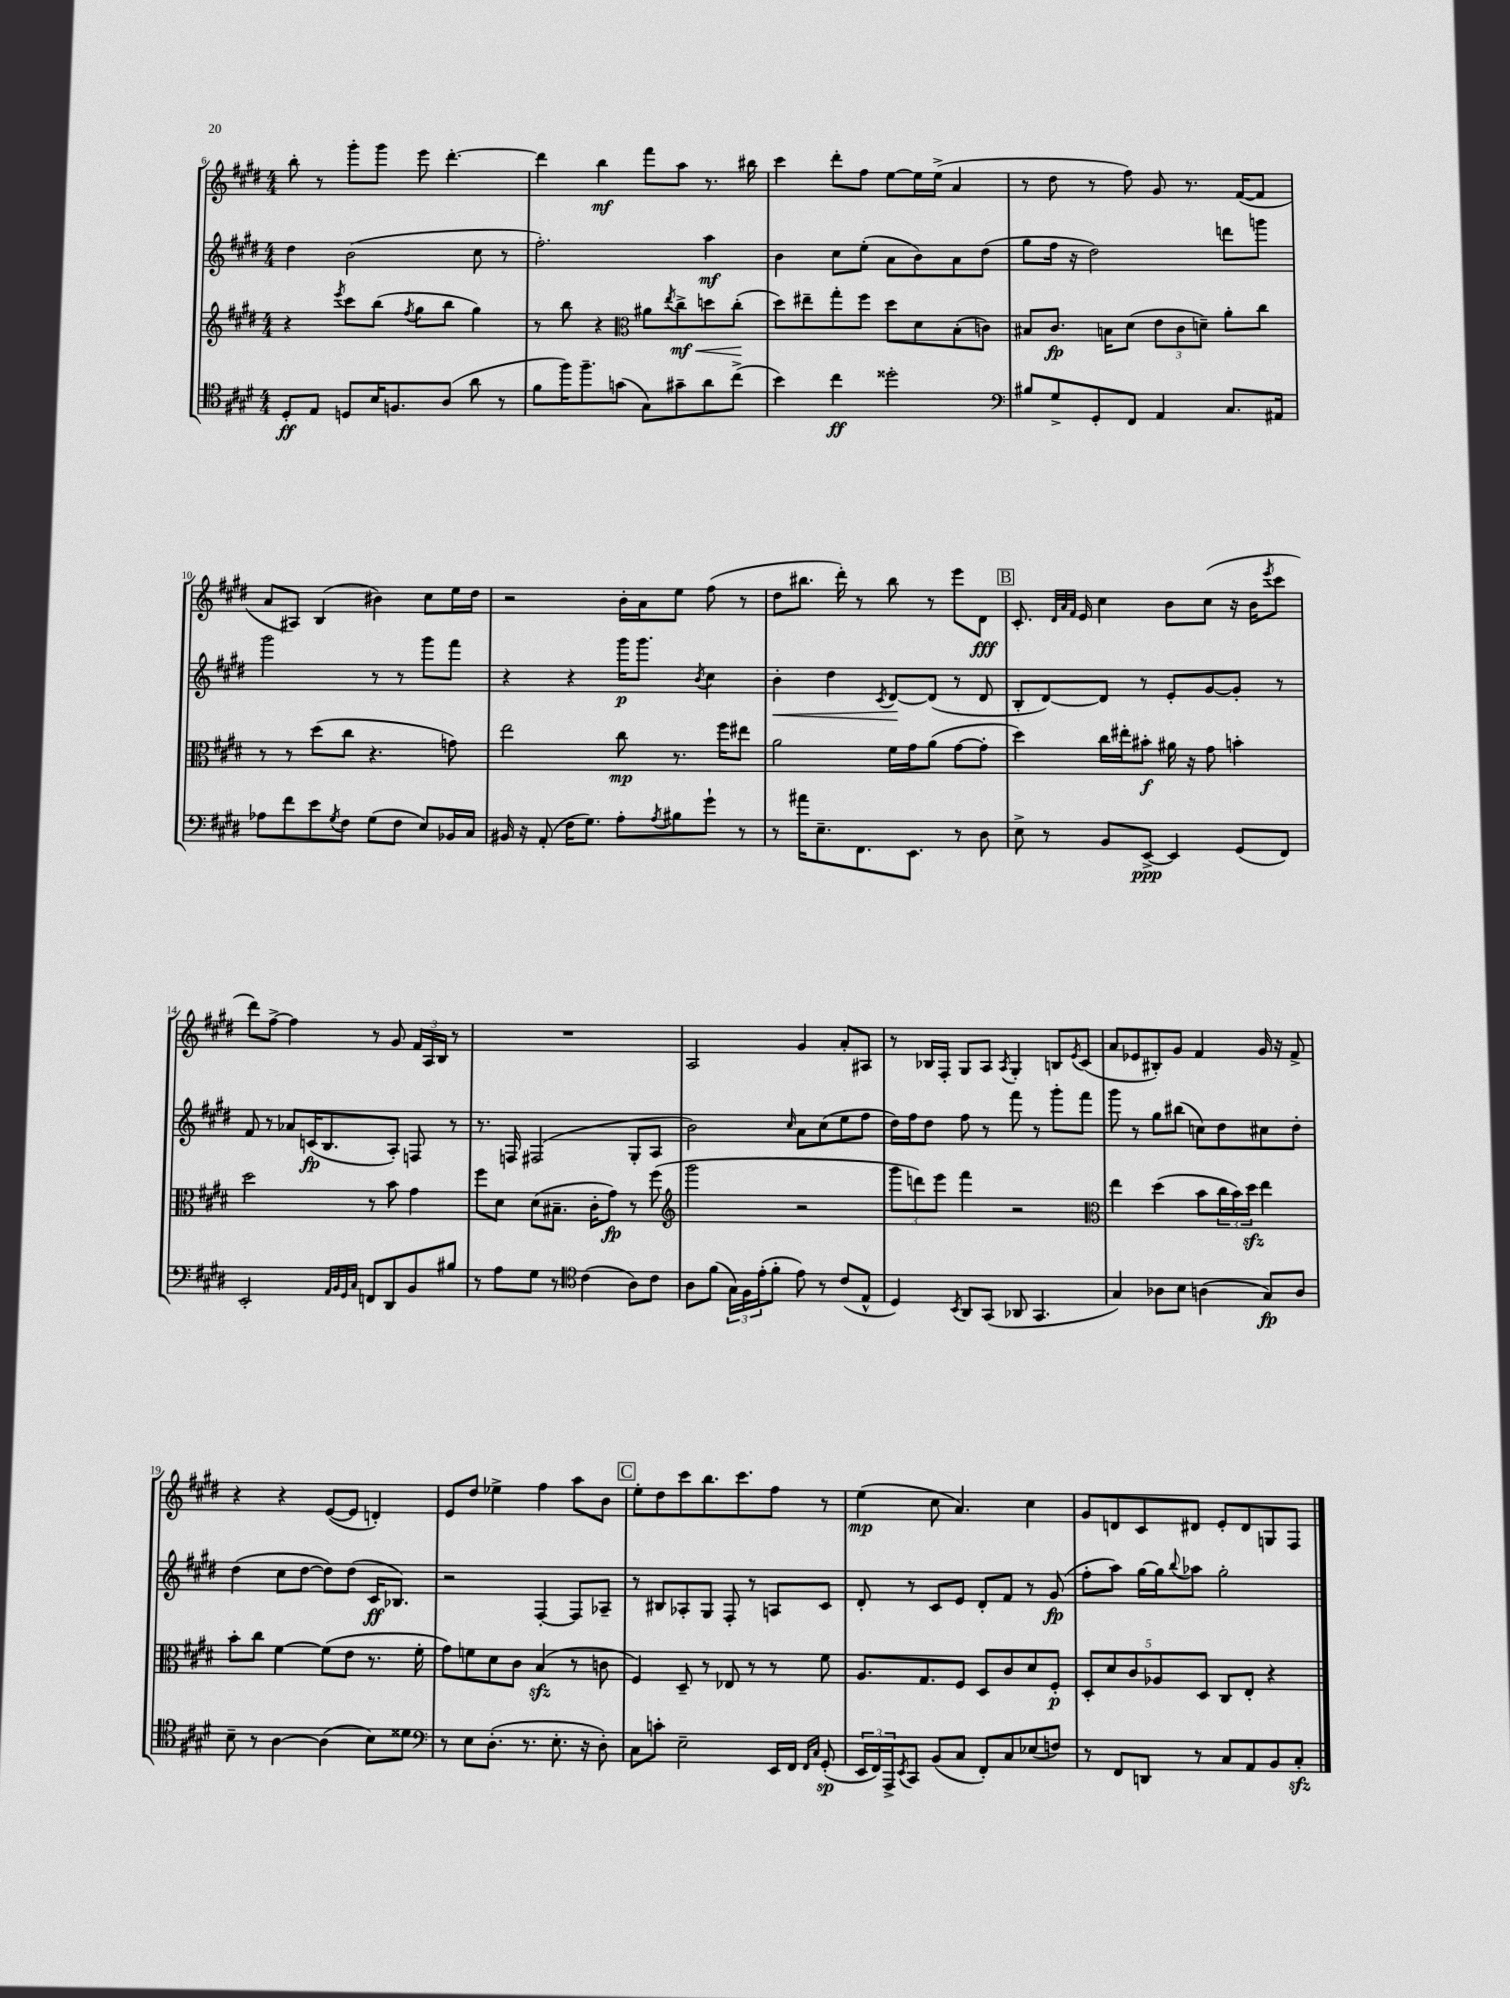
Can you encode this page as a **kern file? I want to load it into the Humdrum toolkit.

**kern	**kern	**kern	**kern
*staff4	*staff3	*staff2	*staff1
*clefC4	*clefG2	*clefG2	*clefG2
*k[f#c#g#d#]	*k[f#c#g#d#]	*k[f#c#g#d#]	*k[f#c#g#d#]
*M4/4	*M4/4	*M4/4	*M4/4
8D#'	4r	4dd#	8bb'
8E	.	.	8r
.	8qeee	.	.
8D	8ccc#	(2b	8ggg#'
16B	(8bb	.	8ggg#
8.F	.	.	.
.	8qff#	.	.
.	8gg#	.	8eee
(8A	8bb	.	[4.ddd#'
8a	4gg#)	8cc#	.
8r	.	8r	.
=	=	=	=
8f#	8r	2.ff#')	4ddd#]
16ff#)	8bb	.	.
8.ff#~	.	.	.
.	4r	.	4bb
(8g	.	.	.
*	*clefC3	*	*
8G#)	8a#	.	8fff#
.	8qee	.	.
8g#~	8cc#^	.	8aa
8a	8dd	4aa	8.r
(8cc#^	(8cc#'	.	.
.	.	.	16bb#
=	=	=	=
4b)	8dd#)	4b	4ccc#
.	8ee#~	.	.
4cc#	8gg#'	8cc#	8ddd#'
.	8ff#	(8ee'	8ff#
2dd##'	8dd#	8a	[8ee
.	8d#	8b)	16ee]
.	.	.	(16ee^
.	(8B'	8a	4a
.	8c)	(8dd#	.
=	=	=	=
*clefF4	*	*	*
8B#	8B#	8gg#	8r
8G#^	8.c#	16ff#	8dd#
.	.	16r	.
8GG#'	.	2dd#)	8r
.	16B	.	.
8FF#	(8d#	.	8ff#)
4AA	12e	.	8g#
.	12c#	.	.
.	.	.	8.r
.	12d~)	.	.
8.C#	8a'	8ddd	.
.	.	.	([16f#
.	8cc#	8ggg	8f#]
16AA#	.	.	.
=	=	=	=
8A-	8r	2ggg#	8a
8f#	8r	.	8A#)
8e	(8dd#	.	(4B
8qG#	.	.	.
8F#	8cc#	.	.
(8G#	4.r	8r	4b#)
8F#	.	8r	.
8E)	.	8ggg#	8cc#
16BB-	8g)	8fff#	16ee
16C#	.	.	16dd#
=	=	=	=
16BB#	2ee	4r	2r
16r	.	.	.
(8AA'	.	.	.
16F#	.	4r	.
8.G#)	.	.	.
8A'	8cc#	16ggg#	16b'
.	.	8.ggg#	16a
8qA	.	.	.
8B#	8.r	.	8ee
.	.	8qb	.
8g#`	.	4cc#	(8ff#
.	16ff#	.	.
8r	8ee#	.	8r
=	=	=	=
8r	2a	4b'	8dd#
16a#	.	.	8.bb#
8.E~	.	.	.
.	.	4dd#	.
.	.	.	16ddd#')
8.FF#	.	.	8r
.	.	8qc#	.
.	16f#	[8d#	8bb#
8.EE	16g#	.	.
.	(8a	(8d#]	8r
8r	[8g#	8r	8eee
8D#	8g#']	8d#	8d#
=	=	=	=
8E^	4dd#)	8B'	8.c#'
8r	.	[8d#)	.
.	.	.	32qqd#
.	.	.	32qqa
.	.	.	32qqf#
.	.	.	16e
8BB	16cc#	8d#]	4cc#
.	16ee#'	.	.
[8EE^	8b#'	8r	.
4EE]	16a#	8e'	8b
.	16r	.	.
.	8g#	[8g#	(8cc#
(8GG#	4b'	8g#']	16r
.	.	.	16b
.	.	.	8qeee
8FF#)	.	8r	8ccc#
=	=	=	=
2EE'	2dd#	8f#	8ddd#)
.	.	8r	[8ff#^
.	.	8a-	4ff#]
.	.	(16c	.
.	.	8.B	.
32qqAA	.	.	.
32qqBB	.	.	.
32qqGG#	.	.	.
32qqC#	.	.	.
8FF	8r	.	8r
8DD#	8b	8A')	8g#
8BB	4g#	8F	24f#
.	.	.	24A
.	.	.	24B
8B#	.	8r	8r
=	=	=	=
8r	8ff#	8.r	1r
8A	8d#	.	.
.	.	16F	.
8G#	(8d#	(2F#	.
8r	8.B#~	.	.
*clefC4	*	*	*
(4c#	.	.	.
.	16c#'	.	.
.	8g#)	.	.
8A)	8r	8G#'	.
8c#	(8ff#	8A	.
=	=	=	=
*	*clefG2	*	*
8A	2ggg#	2b)	2A
(8f#	.	.	.
24G#)	.	.	.
24F#	.	.	.
(24e'	.	.	.
8f#'	.	.	.
.	.	16qqcc#	.
8e)	2r	8a	4g#
8r	.	(8cc#	.
(8c#	.	8ee	8a'
8E^^	.	8ff#	8A#
=	=	=	=
4D#)	12ggg#	16dd#)	8r
.	.	16ff#	.
.	12ddd)	.	.
.	.	8dd#	16B-
.	12eee	.	.
.	.	.	16F#'
8qBB	.	.	.
8AA	4fff#	8ff#	8G#
(8GG#	.	8r	8A
.	.	.	8qA
8AA-	2r	8fff#	4G#'
4.GG#	.	8r	.
.	.	8ggg#'	8B
.	.	.	8qe
.	.	8fff#	(8c#
=	=	=	=
*	*clefC3	*	*
4G#)	4ee	8ggg#	8a
.	.	8r	8e-
8A-	(4dd#	8gg#	8B#')
8B	.	(8bb#	8g#
(4A	8b	8cc)	4f#
.	24cc#	8dd#	.
.	24b)	.	.
.	24dd#	.	.
8G#)	4ee	8cc#	16g#
.	.	.	16r
8A	.	8dd#'	8f#^
=	=	=	=
8B~	8b'	(4dd#	4r
8r	8cc#	.	.
[4A	[4f#	8cc#	4r
.	.	[8dd#	.
(4A]	(8f#]	8dd#])	([8e
.	8e	(8dd#	8e]
8B)	8.r	16c#	4d')
.	.	8.B-)	.
8d##	.	.	.
.	16f#'	.	.
=	=	=	=
*clefF4	*	*	*
8r	8g#)	2r	8e
8E	8f	.	8dd#
(8.D#'	8d#	.	4ee-^
.	8c#	.	.
8.r	.	.	.
.	(4B	[4F#'	4ff#
8.E'	.	.	.
.	8r	8F#]	8aa
16r	.	.	.
8D#')	8c	8A-~	8b
=	=	=	=
8C#	4F#)	8r	8ee'
8c'	.	8B#	8dd#
2E~	8D#~	8A-'	8ccc#
.	8r	8G#	8.bb
.	8E-	8F#'	.
.	.	.	8.ccc#
.	8r	8r	.
16EE	8r	8A	8ff#
16FF#	.	.	.
16qqFF#	.	.	.
16qqC#	.	.	.
(8GG#'	8f#	8c#	8r
=	=	=	=
24EE	8.A	8d#'	(4ee
24FF#)	.	.	.
24AAA^	.	.	.
8qEE	.	.	.
8CC#	.	8r	.
.	8.G#	.	.
(8BB	.	8c#	8cc#
8C#	8F#	8e	4.a)
8FF#')	8D#	8d#'	.
8C#	8c#	8f#	.
(8E-	8d#	8r	4cc#
8F)	8F#'	(8g#	.
=	=	=	=
8r	10D#'	8ff#'	8g#
.	10d#	.	.
8FF#	.	8aa)	8d
.	10c#	.	.
8DD	.	[16gg#	8c#
.	10A-	.	.
.	.	16gg#]	.
.	.	8qqbb	.
8r	.	8aa-	8d#
.	10D#	.	.
8C#	8C#	2gg#'	8e'
8AA	8E'	.	8d#
8BB	4r	.	8G
8C#'	.	.	8F#
==	==	==	==
*-	*-	*-	*-
